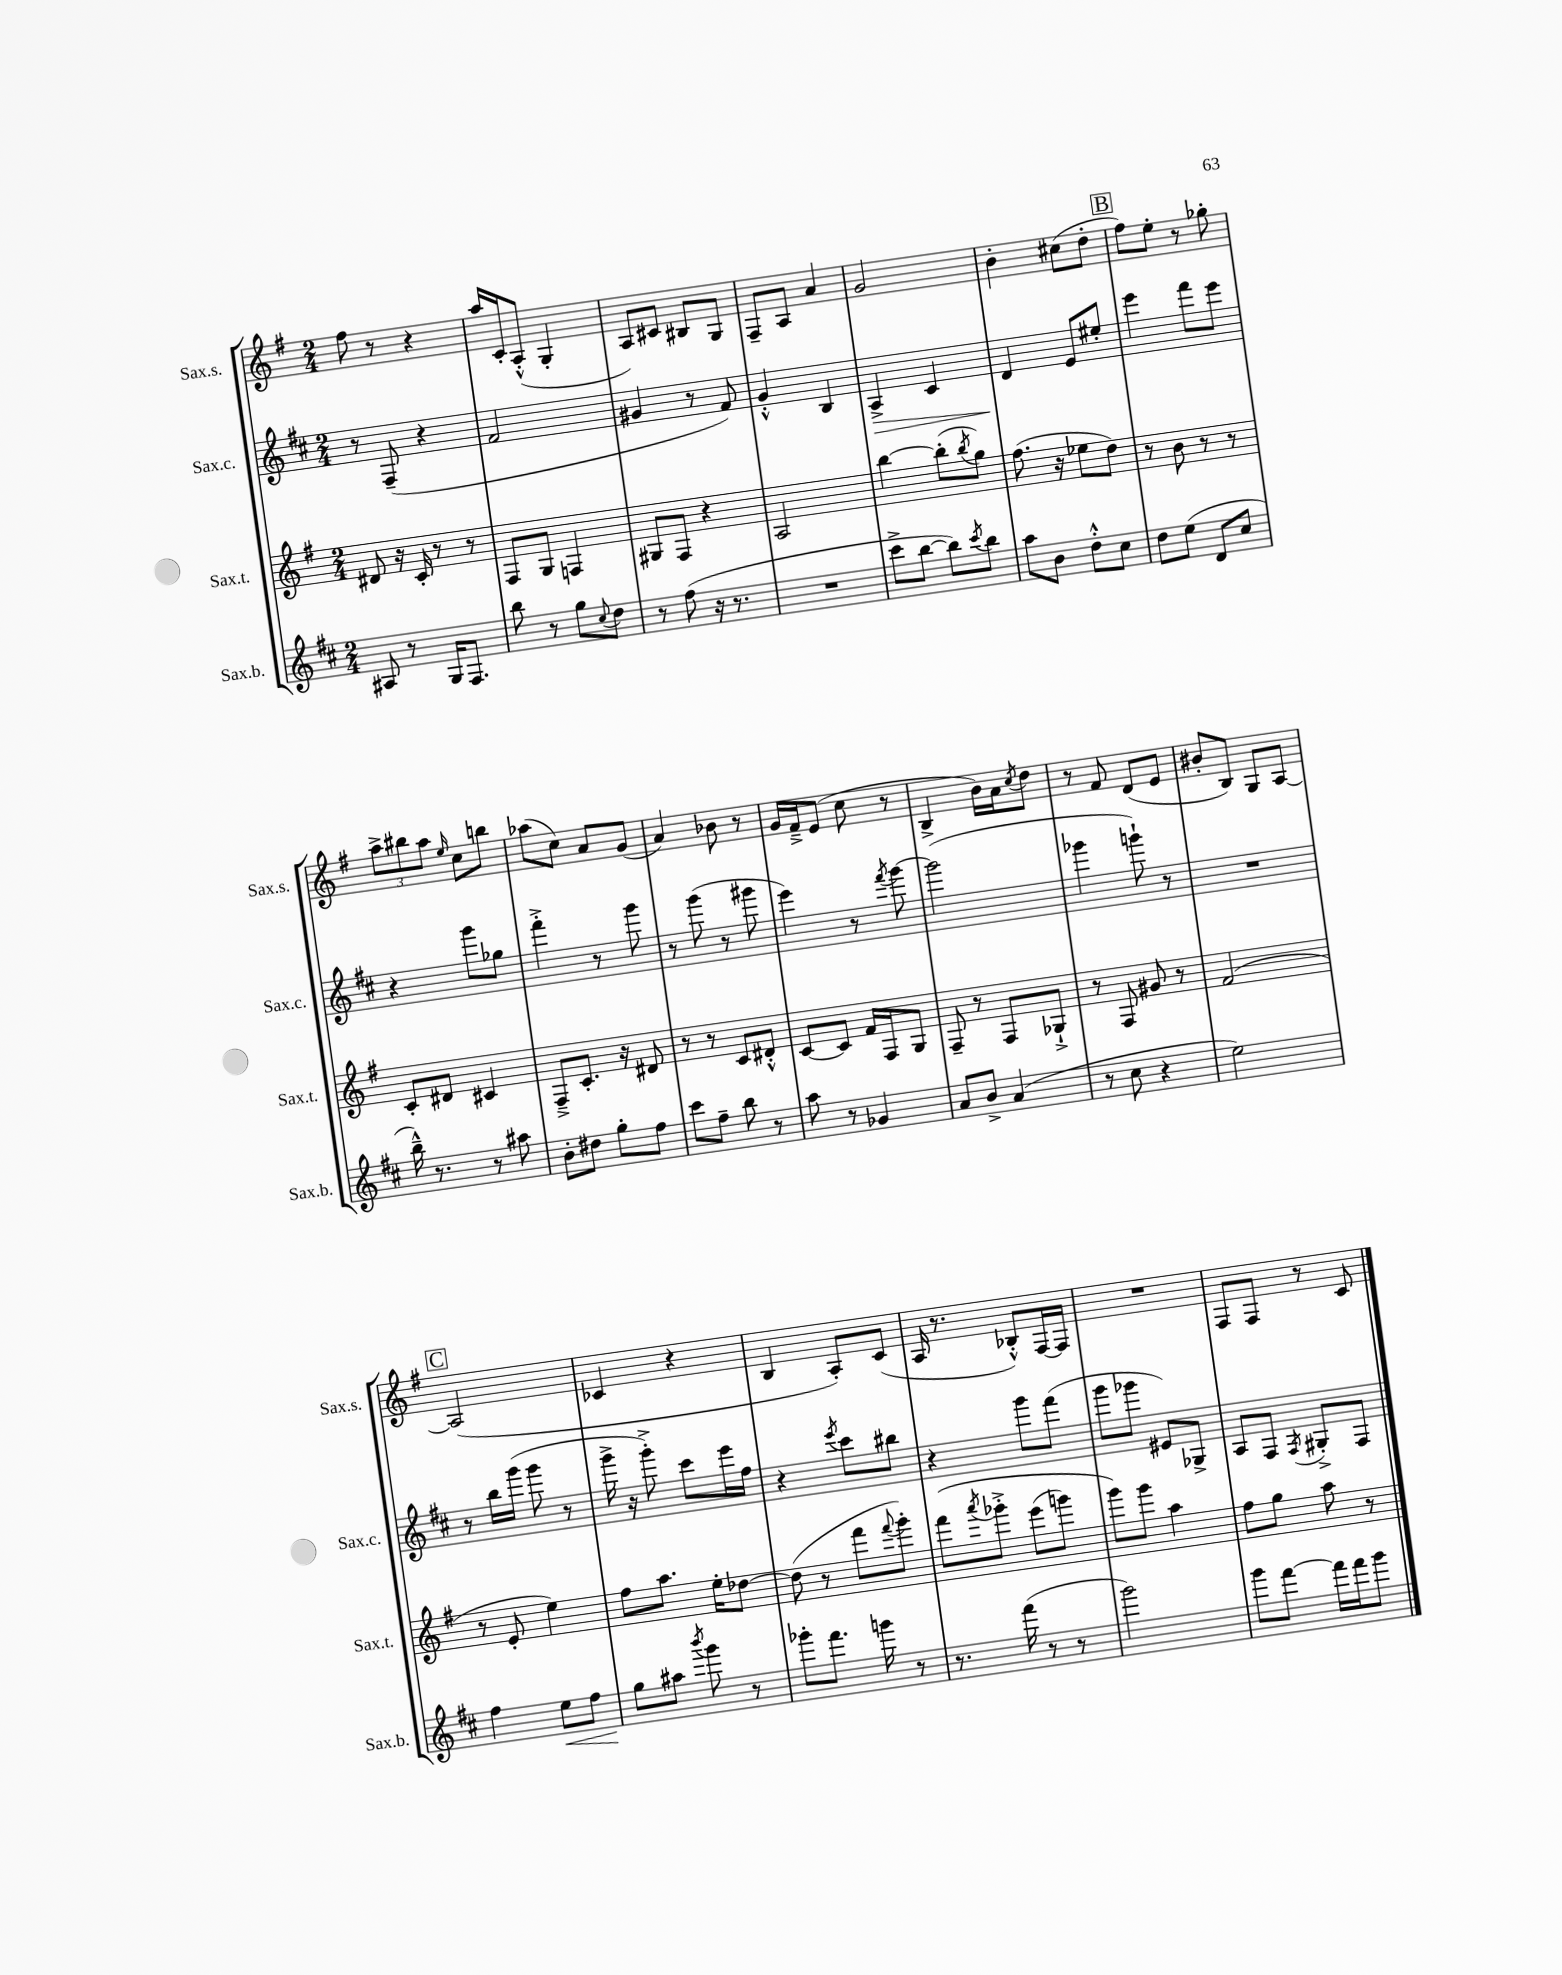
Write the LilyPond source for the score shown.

<<
\new StaffGroup <<
\new Staff = "s0" \with { instrumentName = "Sax.s." shortInstrumentName = "Sax.s." } {
    \clef treble \key g \major \numericTimeSignature \time 2/4
    fis''8 r8 r4 |
    a''16 c'16-. a8-.-^( g4-. |
    a8) cis'8 bis8 g8 |
    fis8-- a8 a'4 |
    g'2 |
    b'4-. cis''8( d''8-. |
    \mark \markup { \box "B" } fis''8) e''8-. r8 ges''8-. |
    \tuplet 3/2 { a''8-> bis''8 a''8 } \grace { e''16 } c''8 b''8 |
    aes''8( c''8) a'8 g'8( |
    a'4) bes'8 r8 |
    g'16 fis'16---> e'8( c''8 r8 |
    b4-> b'16) a'16 \acciaccatura { c''8 } d''8 |
    r8 fis'8 d'8( e'8 |
    bis'8-. b8) g8 a8~ |
    \mark \markup { \box "C" } a2( |
    ces'4 r4 |
    b4 a8-.) c'8( |
    a16 r8. bes8-.-^) fis16~ fis16 |
    R2 |
    fis8 fis8 r8 c'8 \bar "|." |
}
\new Staff = "s1" \with { instrumentName = "Sax.c." shortInstrumentName = "Sax.c." } {
    \clef treble \key d \major \numericTimeSignature \time 2/4
    r8 fis8--( r4 |
    fis'2 |
    gis'4 r8 fis'8) |
    g'4-.-^ b4 |
    a4->\> cis'4 |
    d'4\! e'8 eis''8-. |
    \mark \markup { \box "B" } e'''4 fis'''8 e'''8 |
    r4 g'''8 ges''8 |
    fis'''4-.-> r8 g'''8 |
    r8 g'''8( r8 gis'''8 |
    e'''4) r8 \acciaccatura { fis'''8 } g'''8~ |
    g'''2( |
    ges'''4 g'''8-!) r8 |
    R2 |
    \mark \markup { \box "C" } r8 b''16 g'''16( g'''8 r8 |
    g'''16-> r16 g'''8-.->) cis'''8 e'''16 fis''16 |
    r4 \acciaccatura { e'''8 } cis'''8 bis''8 |
    r4 g'''8 fis'''8( |
    g'''8 ges'''8 eis'8) ges8-> |
    a8 fis8 \acciaccatura { fis8 } gis8-.-> fis8 \bar "|." |
}
\new Staff = "s2" \with { instrumentName = "Sax.t." shortInstrumentName = "Sax.t." } {
    \clef treble \key g \major \numericTimeSignature \time 2/4
    dis'8 r16 c'16-. r8 r8 |
    fis8 g8 f4 |
    gis8 fis8 r4 |
    a2 |
    b''4~ b''8-.( \acciaccatura { b''8 } g''8) |
    fis''8.( r16 ees''8 d''8) |
    \mark \markup { \box "B" } r8 b'8 r8 r8 |
    c'8-. dis'8 cis'4 |
    fis8---> c'8.-. r16 dis'8 |
    r8 r8 c'8 dis'8-.-^ |
    c'8~ c'8 fis'16 fis16 g8 |
    fis8-- r8 fis8 ges8-!-> |
    r8 fis8 gis'8 r8 |
    fis'2( |
    \mark \markup { \box "C" } r8 e'8-. e''4) |
    fis''8 a''8. e''16-. des''8~ |
    des''8( r8 fis'''8 \appoggiatura { fis'''8 } g'''8-.) |
    fis'''8\( \acciaccatura { a'''8 } ges'''8-.-> e'''8( g'''8) |
    g'''8\) g'''8 a''4 |
    fis''8 g''8 a''8 r8 \bar "|." |
}
\new Staff = "s3" \with { instrumentName = "Sax.b." shortInstrumentName = "Sax.b." } {
    \clef treble \key d \major \numericTimeSignature \time 2/4
    ais8 r8 g16 fis8. |
    b''8 r8 g''8 \appoggiatura { cis''8 } d''8 |
    r8 fis''8( r16 r8. |
    R2 |
    cis'''8-> b''8~ b''8) \acciaccatura { cis'''8 } b''8 |
    a''8 b'8 d''8-.-^ cis''8 |
    \mark \markup { \box "B" } d''8 e''8( d'8 cis''8 |
    b''16---^) r8. r8 ais''8 |
    b'8-. dis''8 g''8-. fis''8 |
    cis'''8 fis''8-- b''8 r8 |
    a''8 r8 ges'4 |
    a'8 b'8-> a'4( |
    r8 cis''8 r4 |
    e''2) |
    \mark \markup { \box "C" } fis''4 e''8\< fis''8 |
    g''8\! ais''8 \acciaccatura { b'''8 } g'''8 r8 |
    ges'''8-. fis'''8. g'''16 r8 |
    r8. fis'''16( r8 r8 |
    g'''2) |
    g'''8 fis'''8~ fis'''16 fis'''16 g'''8 \bar "|." |
}
>>
>>
\layout { \context { \Score \remove "Bar_number_engraver" } }
